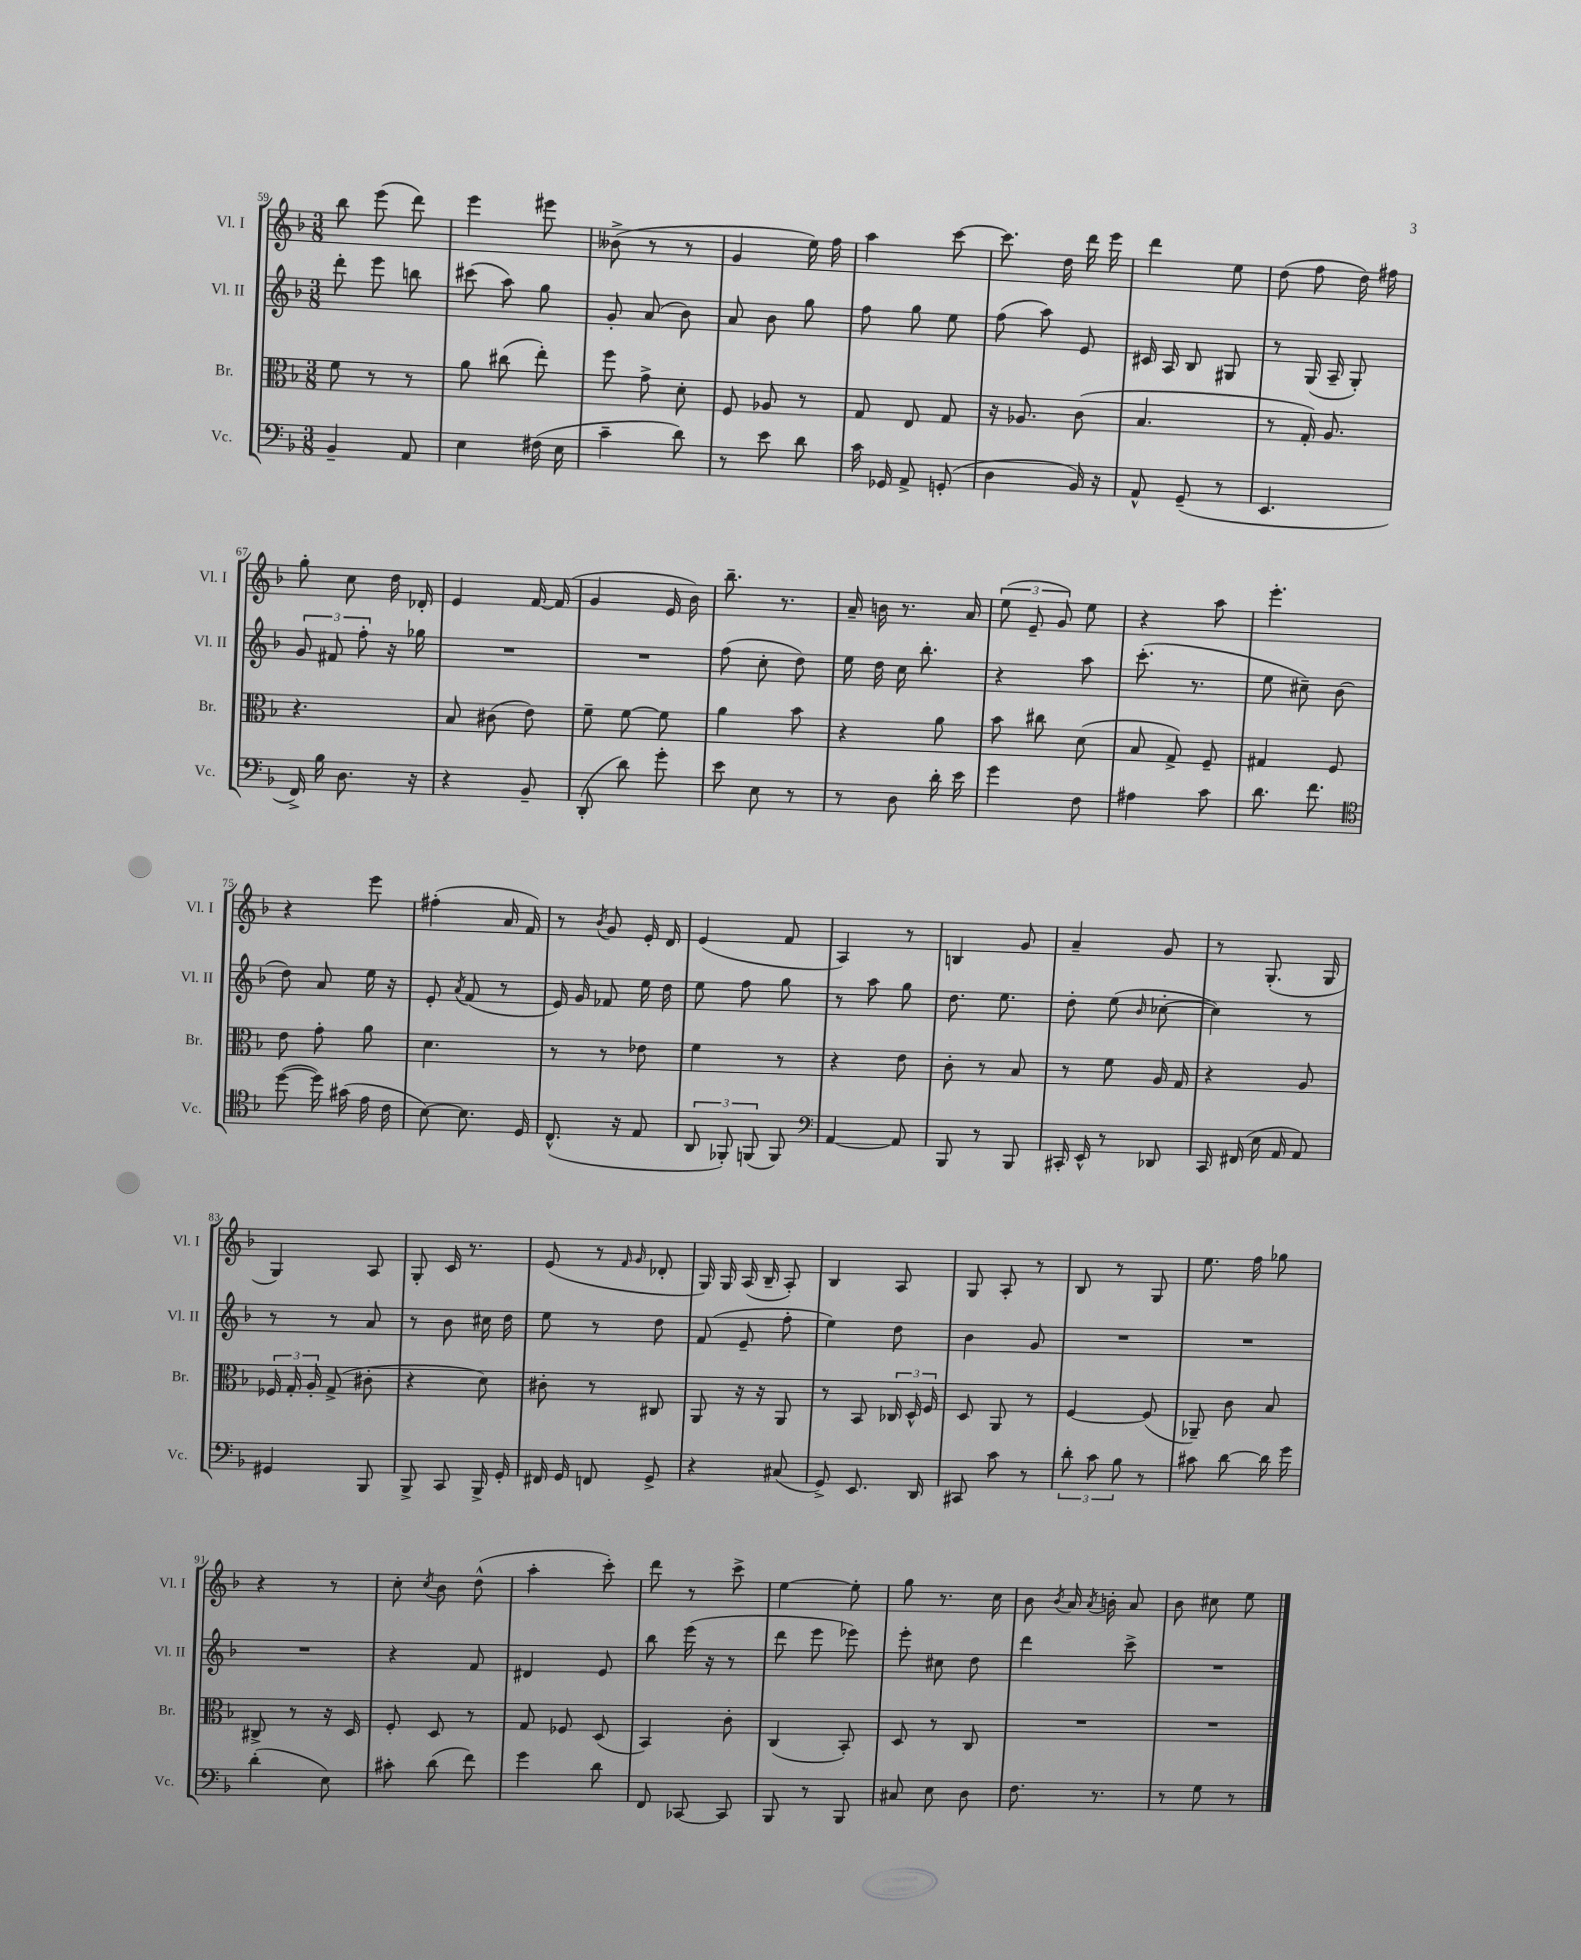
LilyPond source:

<<
\new StaffGroup <<
\new Staff = "s0" \with { instrumentName = "Vl. I" shortInstrumentName = "Vl. I" } {
    \clef treble \key f \major \numericTimeSignature \time 3/8
    \autoBeamOff bes''8 e'''8( d'''8) |
    e'''4 eis'''8 |
    beses'8->( r8 r8 |
    g'4 e''16) f''16 |
    a''4 c'''8~ |
    c'''8. d''16 d'''16 e'''16 |
    d'''4 e''8 |
    d''8( f''8 d''16) fis''16 |
    g''8-. c''8 d''16 des'16-. |
    e'4 f'16~ f'16( |
    g'4 e'16 bes'16) |
    bes''8.-- r8. |
    a'16-- b'16 r8. a'16 |
    \tuplet 3/2 { e''8( e'8-- g'8) } e''8 |
    r4 a''8 |
    e'''4.-. |
    r4 e'''8 |
    fis''4-.( a'16 f'16) |
    r8 \acciaccatura { bes'8 } g'8 e'16-. d'16 |
    e'4( f'8 |
    a4) r8 |
    b4 g'8 |
    a'4-- g'8 |
    r8 g8.-.( g16 |
    g4) a8 |
    g8-. c'16 r8. |
    e'8( r8 \grace { f'16 g'16 } des'8-. |
    g16) g16 a16( bes16-- a8-.) |
    bes4 a8 |
    g8 a8-. r8 |
    bes8 r8 g8 |
    e''8. f''16 ges''8 |
    r4 r8 |
    c''8-. \acciaccatura { c''8 } bes'8 d''8-^( |
    a''4-. c'''8-.) |
    d'''8 r8 c'''8-> |
    e''4~ e''8-. |
    g''8 r8. c''16 |
    bes'8 \acciaccatura { bes'8 } a'16 \acciaccatura { a'8 } b'16-. a'8 |
    bes'8 cis''8 e''8 \bar "|." |
}
\new Staff = "s1" \with { instrumentName = "Vl. II" shortInstrumentName = "Vl. II" } {
    \clef treble \key f \major \numericTimeSignature \time 3/8
    \autoBeamOff d'''8-. e'''8 b''8 |
    cis'''8( a''8) g''8 |
    g'8-. a'8( bes'8) |
    a'8 bes'8 g''8 |
    f''8 g''8 e''8 |
    f''8( a''8) e'8 |
    cis'16 a16 bes8 gis8 |
    r8 g16( a16-- g8-.) |
    \tuplet 3/2 { g'8 fis'8 f''8-. } r16 ges''16 |
    R4. |
    R4. |
    f''8( c''8-. d''8) |
    e''16 d''16 c''16 bes''8.-. |
    r4 a''8 |
    c'''8.-.( r8. |
    e''8 cis''8--) bes'8( |
    d''8) a'8 e''16 r16 |
    e'8-. \acciaccatura { a'8 } f'8( r8 |
    e'16) g'16 fes'8 e''16 d''16 |
    e''8 f''8 g''8 |
    r8 a''8 g''8 |
    d''8. e''8. |
    d''8-. e''8( \grace { bes'16 } ces''8~-. |
    ces''4) r8 |
    r8 r8 a'8 |
    r8 bes'8 cis''16 d''16 |
    e''8 r8 d''8 |
    f'8( e'8-- f''8-. |
    e''4) d''8 |
    bes'4 g'8 |
    R4. |
    R4. |
    R4. |
    r4 f'8 |
    dis'4 e'8 |
    bes''8 e'''16( r16 r8 |
    d'''8 e'''8 ees'''8) |
    e'''8-. cis''8 d''8 |
    d'''4 c'''8-> |
    R4. \bar "|." |
}
\new Staff = "s2" \with { instrumentName = "Br." shortInstrumentName = "Br." } {
    \clef alto \key f \major \numericTimeSignature \time 3/8
    \autoBeamOff f'8 r8 r8 |
    a'8 cis''8( e''8-.) |
    f''8 g'8-> d'8-. |
    f8 aes8 r8 |
    g8 e8 g8 |
    r16 aes8. c'8( |
    bes4. |
    r8 g16-.) a8. |
    r4. |
    bes8 cis'8( e'8) |
    f'8-- f'8~ f'8 |
    a'4 bes'8 |
    r4 a'8 |
    bes'8 cis''8 d'8( |
    bes8 g8->) f8-- |
    gis4 f8 |
    e'8 g'8-. a'8 |
    d'4. |
    r8 r8 ees'8 |
    f'4 r8 |
    r4 e'8 |
    c'8-. r8 bes8 |
    r8 f'8 a16 g16 |
    r4 a8 |
    \tuplet 3/2 { fes16 g16-. a16-. } g8->( cis'8-. |
    r4 d'8) |
    cis'8-. r8 cis8 |
    a,8 r16 r16 a,8 |
    r8 bes,8 \tuplet 3/2 { ces16 d16-^ f16 } |
    d8 a,8 r8 |
    f4~ f8( |
    aes,8--) c'8 bes8 |
    cis8-> r8 r16 d16 |
    f8-. d8 r8 |
    g8 fes8 d8( |
    bes,4) c'8-. |
    c4( bes,8-.) |
    d8 r8 c8 |
    R4. |
    R4. \bar "|." |
}
\new Staff = "s3" \with { instrumentName = "Vc." shortInstrumentName = "Vc." } {
    \clef bass \key f \major \numericTimeSignature \time 3/8
    \autoBeamOff bes,4-- a,8 |
    e4 fis16( e16 |
    c'4-- d'8) |
    r8 e'8 d'8 |
    c'16 ges,16 a,8-> g,8-.( |
    d4 bes,16) r16 |
    a,8-^ g,8--( r8 |
    e,4. |
    f,16->) bes16 d8. r16 |
    r4 bes,8-- |
    d,8-.( d'8) g'8-. |
    e'8 e8 r8 |
    r8 d8 d'16-. e'16 |
    g'4 f8 |
    ais4 c'8 |
    d'8. f'8. |
    \clef tenor d''8~( d''16) gis'16( e'16 c'16 |
    bes8~) bes8. d16 |
    c8.-^( r16 e8 |
    \tuplet 3/2 { a,8 fes,8-.) f,8( } f,8) |
    \clef bass a,4~ a,8 |
    bes,,8 r8 bes,,8 |
    cis,16-. e,16-^ r8 des,8 |
    c,16 fis,16( e16 a,16 a,8) |
    gis,4 bes,,8 |
    bes,,8-> c,8 bes,,16-> g,16-. |
    fis,16 g,16 f,8 g,8-> |
    r4 cis8( |
    g,8->) e,8. d,16 |
    cis,8 c'8 r8 |
    \tuplet 3/2 { d'8-. c'8 bes8 } r8 |
    cis'8 d'8~ d'16 g'16 |
    d'4-.( e8) |
    cis'8-. d'8( f'8) |
    g'4 d'8 |
    f,8 ces,8~ ces,8 |
    bes,,8 r8 bes,,8 |
    cis8 e8 d8 |
    f8. r8. |
    r8 g8 r8 \bar "|." |
}
>>
>>
\layout { \context { \Score currentBarNumber = #59 } }
